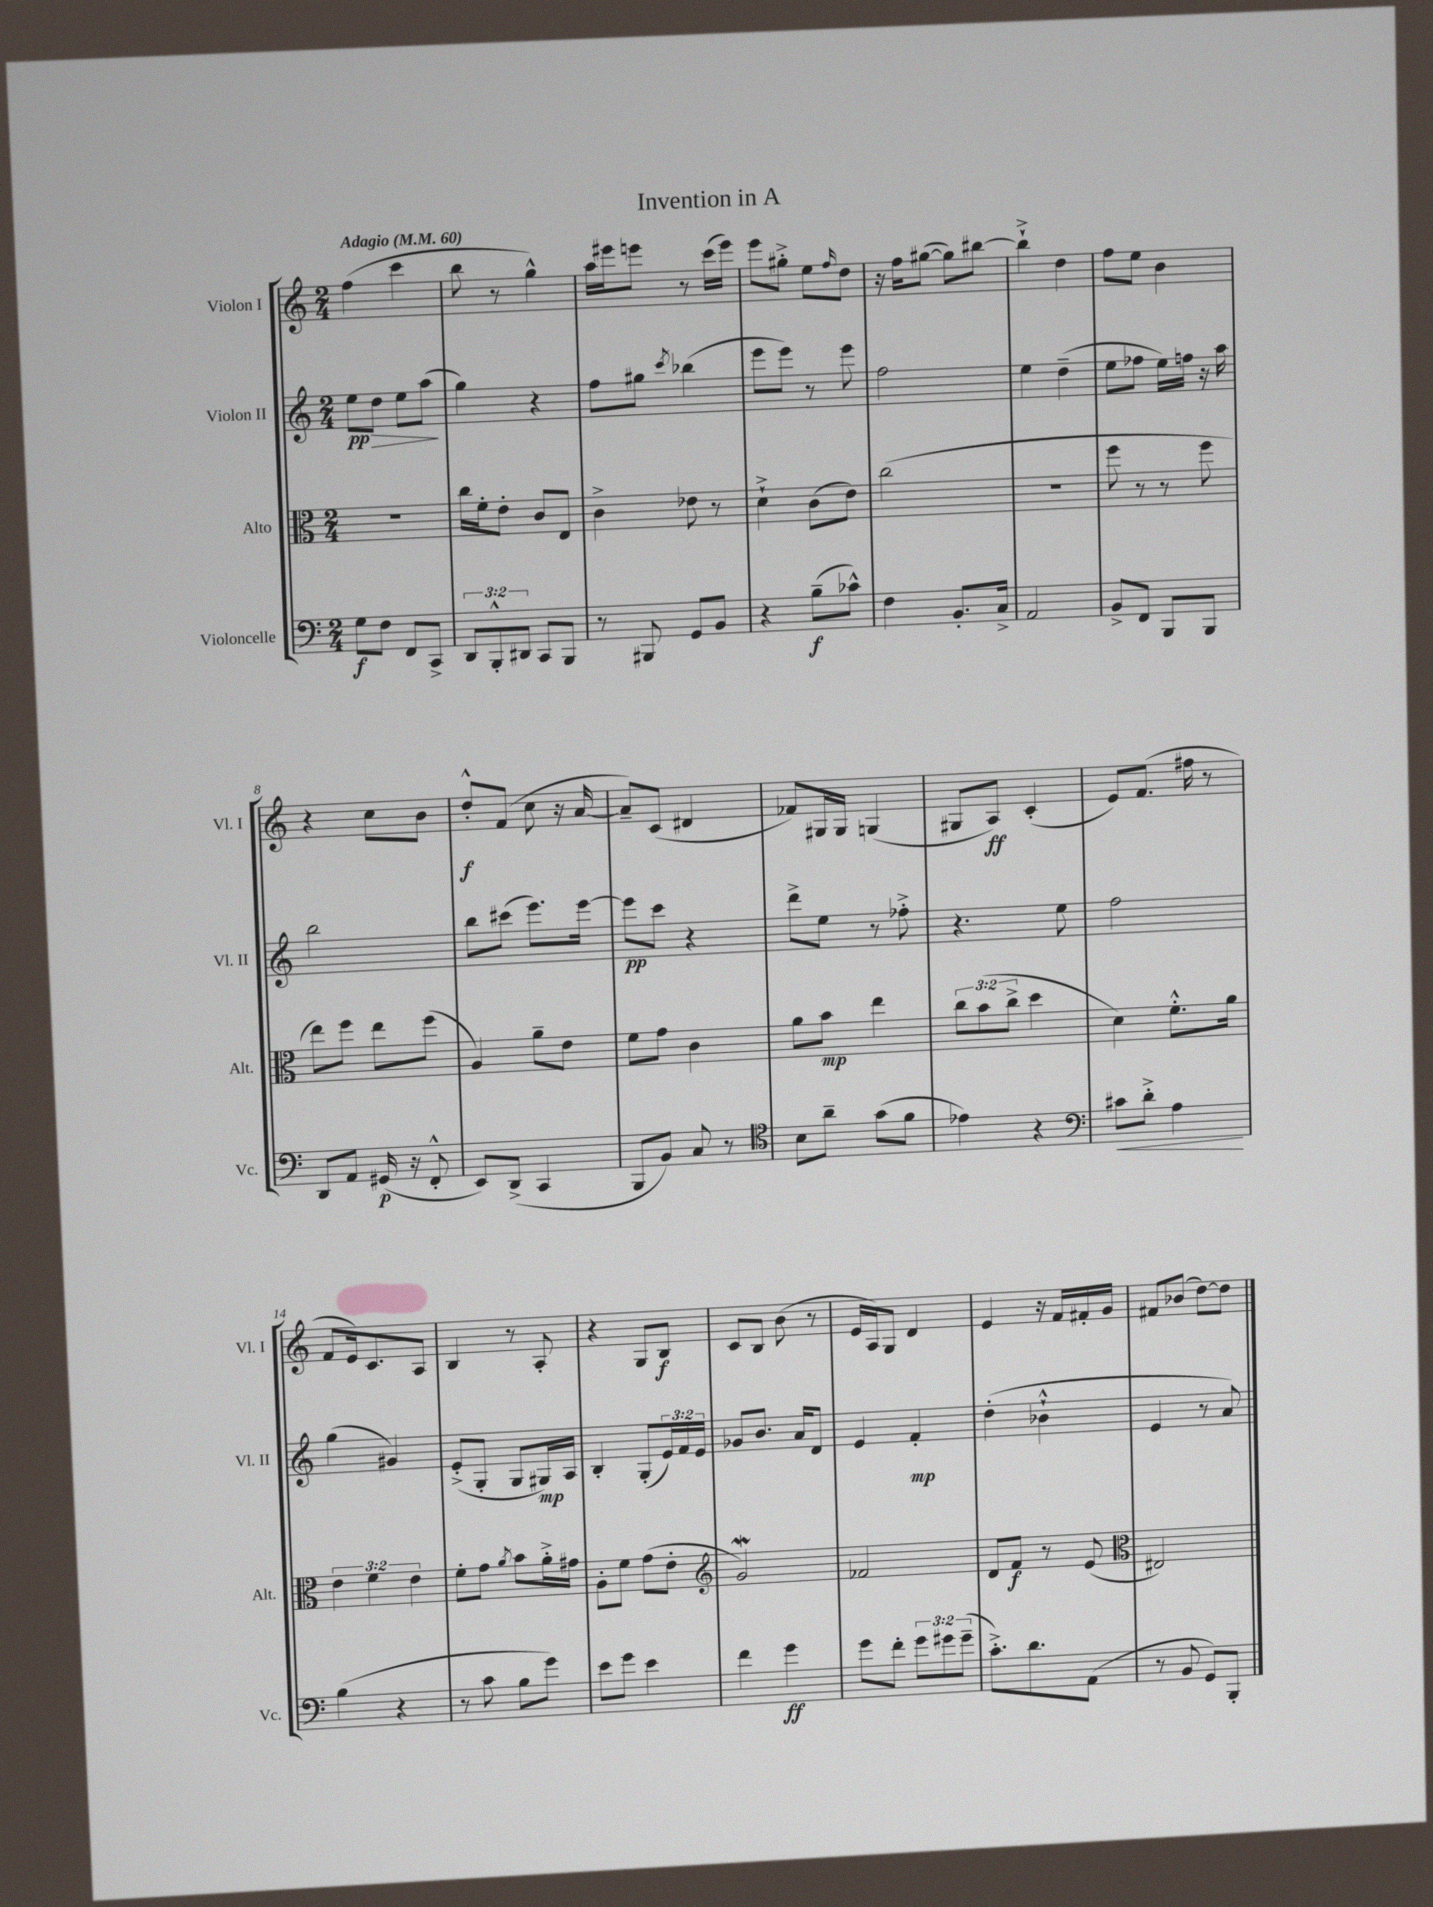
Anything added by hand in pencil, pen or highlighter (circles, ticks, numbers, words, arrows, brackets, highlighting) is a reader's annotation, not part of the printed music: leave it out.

**kern	**dynam	**kern	**dynam	**kern	**dynam	**kern	**dynam
*part4	*part4	*part3	*part3	*part2	*part2	*part1	*part1
*staff4	*staff4	*staff3	*staff3	*staff2	*staff2	*staff1	*staff1
*I"Violoncelle	*	*I"Alto	*	*I"Violon II	*	*I"Violon I	*
*I'Vc.	*	*I'Alt.	*	*I'Vl. II	*	*I'Vl. I	*
*clefF4	*	*clefC3	*	*clefG2	*	*clefG2	*
*k[]	*	*k[]	*	*k[]	*	*k[]	*
*M2/4	*	*M2/4	*	*M2/4	*	*M2/4	*
*MM60	*	*MM60	*	*MM60	*	*MM60	*
=1	=1	=1	=1	=1	=1	=1	=1
!	!	!	!	!	!	!LO:TX:a:B:t=Adagio	!
!	!	!	!	!	!LO:HP:b	!	!
8G\L	f	2r	.	8ee\L	> pp	(4ff\	.
8F\J	.	.	.	8dd\J	.	.	.
8FF/L	.	.	.	8ee\L	.	4ccc\	.
8CC^/J	.	.	.	(8aa\J	.	.	.
.	.	.	.	.	]	.	.
=2	=2	=2	=2	=2	=2	=2	=2
12DD/L	.	16cc\LL	.	4gg\)	.	8bb\	.
.	.	16f'\J	.	.	.	.	.
12BBB'^^/	.	.	.	.	.	.	.
.	.	8e'\J	.	.	.	8r	.
12DD#X/J	.	.	.	.	.	.	.
8CC/L	.	8c/L	.	4r	.	4gg^^\)	.
8BBB/J	.	8E/J	.	.	.	.	.
=3	=3	=3	=3	=3	=3	=3	=3
8r	.	4c^\	.	8ff\L	.	16aa\LL	.
.	.	.	.	.	.	16eee#X\J	.
8BBB#X/	.	.	.	8gg#X\J	.	8eeen\J	.
.	.	.	.	8qccc/	.	.	.
8GG/L	.	8e-X\	.	(4bb-X\	.	8r	.
8BB/J	.	8r	.	.	.	(16ccc\LL	.
.	.	.	.	.	.	16eee\JJ)	.
=4	=4	=4	=4	=4	=4	=4	=4
4r	.	4d`^\	.	8eee\L	.	8eee\L	.
.	.	.	.	8eee\J)	.	8gg#X'^\J	.
(8B~\L	f	(8c\L	.	8r	.	8ee\L	.
.	.	.	.	.	.	16qqff/	.
8c-X^^\J)	.	8e\J)	.	8eee\	.	8dd\J	.
=5	=5	=5	=5	=5	=5	=5	=5
4F\	.	(2cc\	.	2ff\	.	16r	.
.	.	.	.	.	.	16ff\KL	.
.	.	.	.	.	.	([8gg#X\J	.
8.BB'/L	.	.	.	.	.	8gg#\L])	.
.	.	.	.	.	.	[8bb#X\J	.
16C^/Jk	.	.	.	.	.	.	.
=6	=6	=6	=6	=6	=6	=6	=6
2AA/	.	2r	.	4ee\	.	4bb#`^\]	.
.	.	.	.	(4dd~\	.	4dd\	.
=7	=7	=7	=7	=7	=7	=7	=7
8BB^/L	.	8ff\	.	8ee\L	.	8ff\L	.
8FF/J	.	8r	.	8ff-X\J	.	8ee\J	.
8BBB/L	.	8r	.	16ee\LL)	.	4b\	.
.	.	.	.	16ffn\JJ	.	.	.
8BBB/J	.	8ff\	.	16r	.	.	.
.	.	.	.	16aa\	.	.	.
!!LO:LB:g=z
=8	=8	=8	=8	=8	=8	=8	=8
8DD/L	.	8ee\L)	.	2bb\	.	4r	.
8AA/J	.	8ff\J	.	.	.	.	.
(16GG#X/	p	8ee\L	.	.	.	8cc\L	.
16r	.	.	.	.	.	.	.
8FF'^^/	.	(8ff\J	.	.	.	8b\J	.
=9	=9	=9	=9	=9	=9	=9	=9
8EE/L)	.	4A/)	.	8bb\L	.	8dd'^^/L	f
(8DD^/J	.	.	.	(8ccc#X\J	.	(8f/J	.
4CC/	.	8a~\L	.	8.eee\L)	.	8cc\	.
.	.	8e\J	.	.	.	16r	.
.	.	.	.	[16eee\Jk	.	[16a/	.
=10	=10	=10	=10	=10	=10	=10	=10
8BBB/L	.	8f\L	.	8eee\L]	pp	8a~/L])	.
8BB/J)	.	8g\J	.	8ccc\J	.	(8c/J	.
8C/	.	4c\	.	4r	.	4d#X/	.
8r	.	.	.	.	.	.	.
=11	=11	=11	=11	=11	=11	=11	=11
*clefC4	*	*	*	*	*	*	*
8B\L	.	8a\L	.	8ddd^\L	.	8f-X/L)	.
8a~\J	.	8b\J	mp	8ee\J	.	16G#X/L	.
.	.	.	.	.	.	16G#/JJ	.
(8g\L	.	4ee\	.	8r	.	(4Gn/	.
8f\J	.	.	.	8ff-X'^\	.	.	.
=12	=12	=12	=12	=12	=12	=12	=12
4e-X\)	.	12cc\L	.	4.r	.	8G#X/L	.
.	.	(12b\	.	.	.	.	.
.	.	.	.	.	.	8A/J)	ff
.	.	12cc^\J	.	.	.	.	.
4r	.	4dd\	.	.	.	(4c'/	.
.	.	.	.	8ee\	.	.	.
=13	=13	=13	=13	=13	=13	=13	=13
*clefF4	*	*	*	*	*	*	*
!	!LO:HP:b	!	!	!	!	!	!
8c#X\L	<	4d\)	.	2ff\	.	8e/L)	.
8d'^\J	.	.	.	.	.	(8.f/J	.
4A\	.	8.f'^^\L	.	.	.	.	.
.	.	.	.	.	.	16ff#X\	.
.	.	.	.	.	.	8r	.
.	.	16a\Jk	.	.	.	.	.
.	[	.	.	.	.	.	.
!!LO:LB:g=z
=14	=14	=14	=14	=14	=14	=14	=14
(4B\	.	6e\	.	(4gg\	.	8f/L	.
.	.	.	.	.	.	16e/k)	.
.	.	6f\	.	.	.	.	.
.	.	.	.	.	.	8.c/	.
4r	.	.	.	4g#X/)	.	.	.
.	.	6e\	.	.	.	.	.
.	.	.	.	.	.	8A/J	.
=15	=15	=15	=15	=15	=15	=15	=15
8r	.	8f'\L	.	(8e'^/L	.	4B/	.
8c\	.	8g\J	.	8G'/J	.	.	.
.	.	8qa/	.	.	.	.	.
8B\L	.	8b\L	.	8G/L	.	8r	.
8g\J)	.	16a'^\L	.	16G#X/L)	mp	8A'/	.
.	.	16g#X\JJ	.	16A/JJ	.	.	.
=16	=16	=16	=16	=16	=16	=16	=16
8e\L	.	8A'\L	.	4B'/	.	4r	.
8g\J	.	8f\J	.	.	.	.	.
4e\	.	(8g\L	.	(8G'/L	.	8G/L	.
.	.	8e'\J	.	24e/L)	.	8B/J	f
.	.	.	.	24f/	.	.	.
.	.	.	.	24e/JJ	.	.	.
=17	=17	=17	=17	=17	=17	=17	=17
*	*	*clefG2	*	*	*	*	*
4f\	.	2gW/)	.	8g-X/L	.	8c/L	.
.	.	.	.	8.b/J	.	8B/J	.
4g\	ff	.	.	.	.	(8b\	.
.	.	.	.	16a/KL	.	.	.
.	.	.	.	8d/J	.	8r	.
=18	=18	=18	=18	=18	=18	=18	=18
8g\L	.	2f-X/	.	4e/	.	16e/LL	.
.	.	.	.	.	.	16A/J)	.
8f'\J	.	.	.	.	.	8G/J	.
12g\L	.	.	.	4f'/	mp	4d/	.
12g#X\	.	.	.	.	.	.	.
(12g#~\J	.	.	.	.	.	.	.
=19	=19	=19	=19	=19	=19	=19	=19
8.c'^\L)	.	8d/L	.	(4dd'\	.	4e/	.
.	.	8f/J	f	.	.	.	.
8.d\	.	.	.	.	.	.	.
.	.	8r	.	4b-X`^^\	.	16r	.
.	.	.	.	.	.	16f/LL	.
(8AA\J	.	(8e/	.	.	.	16f#X'/	.
.	.	.	.	.	.	16g/JJ	.
=20	=20	=20	=20	=20	=20	=20	=20
*	*	*clefC3	*	*	*	*	*
8r	.	2E#X/)	.	4e/	.	8f#X/L	.
8BB/	.	.	.	.	.	(8b-X/J	.
8GG/L)	.	.	.	8r	.	[8dd\L)	.
8BBB'/J	.	.	.	8a/)	.	8dd\J]	.
==	==	==	==	==	==	==	==
*-	*-	*-	*-	*-	*-	*-	*-
